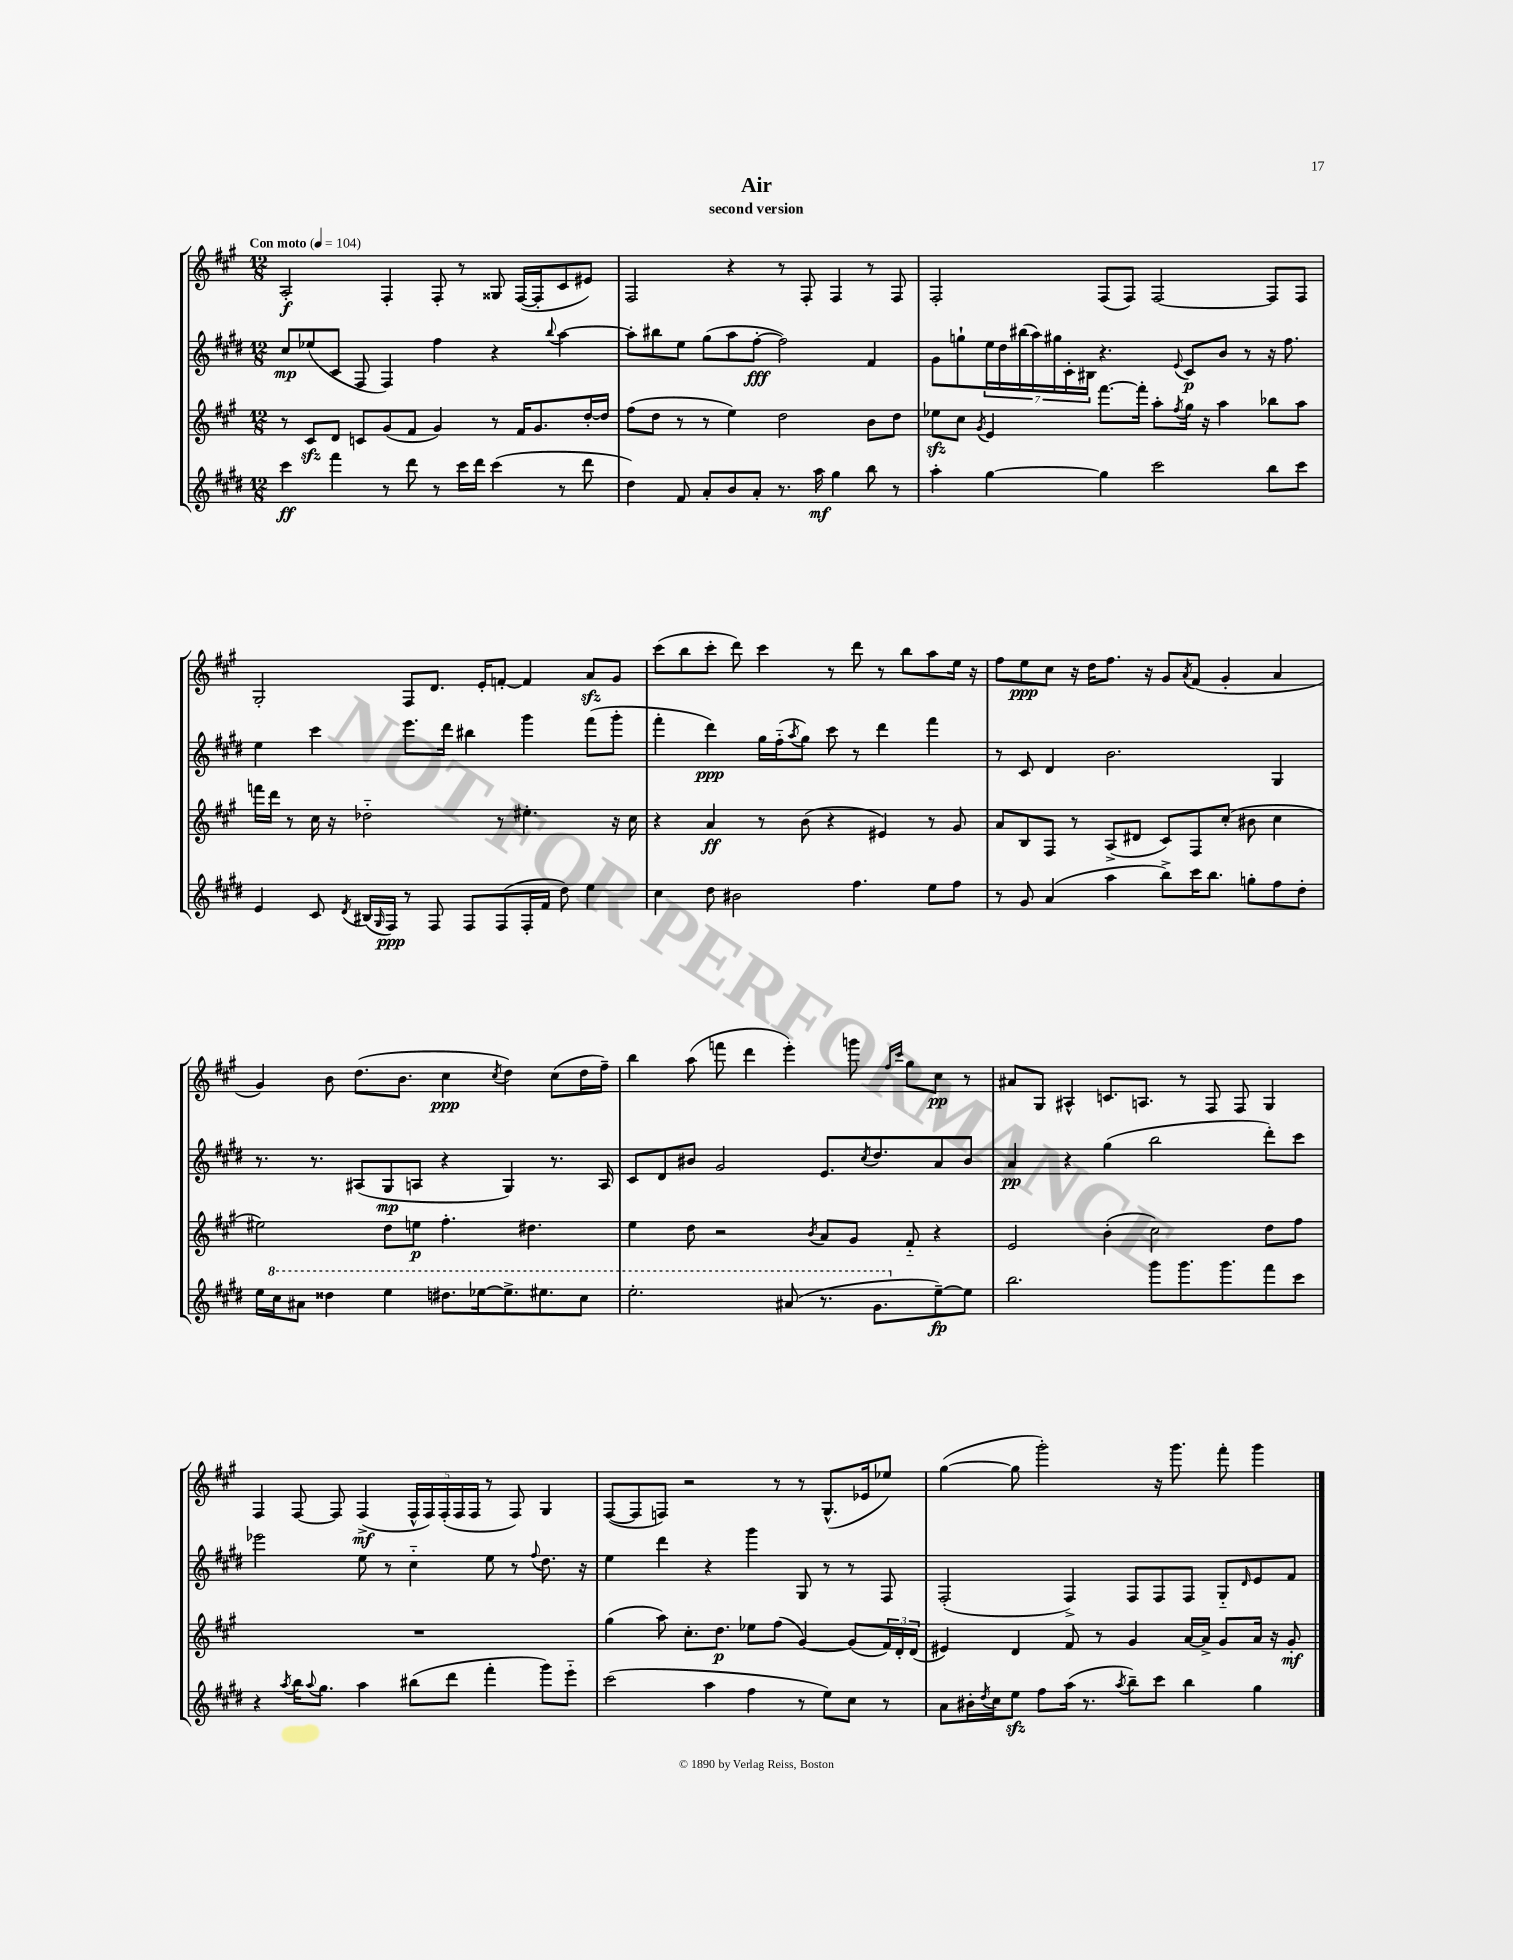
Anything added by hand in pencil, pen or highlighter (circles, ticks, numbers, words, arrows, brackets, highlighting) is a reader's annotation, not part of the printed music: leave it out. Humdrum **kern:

**kern	**kern	**kern	**kern
*staff4	*staff3	*staff2	*staff1
*clefG2	*clefG2	*clefG2	*clefG2
*k[f#c#g#d#]	*k[f#c#g#]	*k[f#c#g#d#]	*k[f#c#g#]
*M12/8	*M12/8	*M12/8	*M12/8
*MM104	*MM104	*MM104	*MM104
4ccc#\	8r	8cc#/L	2A'/
.	8c#/L	(8ee-/	.
4fff#\	8d/J	8c#/J	.
.	8c/L	8F#/	.
8r	(8g#/	4F#/)	4F#'/
8ddd#\	8f#/J	.	.
8r	4g#/)	4ff#\	8F#'/
16ccc#\LL	.	.	8r
16ddd#\JJ	.	.	.
(4ccc#\	8r	4r	8G##/
.	16f#/LK	.	([16F#/LL
.	8.g#/	.	16F#'/]J
.	.	8qqbb/	.
8r	.	[4aa\	8c#/
8ddd#\	[16dd'/L	.	8e#/J)
.	16dd/]JJ	.	.
=	=	=	=
4dd#\)	(8ff#\L	8aa'\]L	2F#/
.	8dd\J	8bb#\	.
8f#/	8r	8ee\J	.
8a'/L	8r	(8gg#\L	.
8b/	4ee\)	8aa\	4r
8a'/J	.	[8ff#'\J	.
8.r	2dd\	2ff#\])	8r
.	.	.	8F#'/
16aa\	.	.	.
4gg#\	.	.	4F#/
8bb\	8b\L	4f#/	8r
8r	8dd\J	.	8F#/
=	=	=	=
4aa'\	8ee-\L	8g#\L	2F#'/
.	8cc#\J	8gg`\	.
.	8qg#/	.	.
[4gg#\	4e/	28ee\L	.
.	.	28dd#\	.
.	.	(28bb#\	.
.	.	28aa\)	.
.	.	28gg#\	.
.	.	28c#'\	.
.	.	28B#\JJ	.
4gg#\]	[8.fff#\L	4.r	(8F#/L
.	.	.	8F#/J)
.	16fff#'\]Jk	.	.
2ccc#\	8aa'\L	.	[2F#/
.	8qff#/	8qqe/	.
.	16gg#\Jk	8c#/L	.
.	16r	.	.
.	4aa\	8b/J	.
.	.	8r	.
8bb\L	8bb-\L	16r	8F#/]L
.	.	8.ff#\	.
8ccc#\J	8aa\J	.	8F#/J
=	=	=	=
4e/	16fff\LL	4ee\	2G#'/
.	16ddd\JJ	.	.
.	8r	.	.
8c#/	16cc#\	4ccc#\	.
.	16r	.	.
8qd#/	.	.	.
(16B#/LL	2dd-'~\	.	.
16qqG#/	.	.	.
16F#/JJ)	.	.	.
8r	.	8.eee\L	8F#/L
8F#/	.	.	8.d/J
.	.	16ddd#\Jk	.
8F#/L	.	4bb#\	.
.	.	.	16e'/LK
(8F#/	8r	.	[8f'/J
16F#'/L	4.ee#'\	4ggg#\	4f/]
16f#/JJ	.	.	.
8dd#\)	.	.	.
4ee\	.	(8fff#\L	8a/L
.	16r	8ggg#'\J	8g#/J
.	16cc#\	.	.
=	=	=	=
4cc#\	4r	4fff#'\	(8ccc#\L
.	.	.	8bb\
8dd#\	4a/	4ddd#\)	8ccc#'\J
2b#\	.	.	8ddd\)
.	8r	16gg#\LL	4ccc#\
.	.	(16ff#'~\J	.
.	.	8qaa/	.
.	(8b\	8gg#\J)	.
.	4r	8ccc#\	8r
4.ff#\	.	8r	8ddd\
.	4e#/)	4ddd#\	8r
.	.	.	8bb\L
8ee\L	8r	4fff#\	8aa\
8ff#\J	8g#/	.	16ee\Jk
.	.	.	16r
=	=	=	=
8r	8a/L	8r	8ff#\L
8g#/	8B/	8c#/	8ee\
(4a/	8F#/J	4d#/	8cc#\J
.	8r	.	16r
.	.	.	16dd\LK
4aa\	(8A^/L	2.b\	8.ff#\J
.	8d#/J	.	.
.	.	.	16r
8bb^\L)	8c#/L)	.	8g#/L
.	.	.	8qa/
16ccc#\K	8F#/	.	(8f#/J
8.bb\J	.	.	.
.	(8cc#'/J	.	4g#'/
8gg'\L	8b#\	.	.
8ff#\	4cc#\	4G#/	4a/
8dd#'\J	.	.	.
=	=	=	=
16ee\LL	2ee#\)	8.r	4g#/)
16ccc#\J	.	.	.
8aa#\J	.	.	.
.	.	8.r	.
4ddd##\	.	.	8b\
.	.	(8A#/L	(8.dd\L
4eee\	8dd\L	8G#/	.
.	.	.	8.b\J
.	8ee\J	8A/J	.
8.ddd#\L	4.ff#'\	4r	4cc#\
[16eee-\k	.	.	.
.	.	.	8qcc#/
8.eee-^\]	.	4G#/)	4dd\)
.	4.dd#\	.	.
8.eee#\	.	.	.
.	.	8.r	(8cc#\L
8ccc#\J	.	.	16dd\L
.	.	16A/	16ff#~\JJ)
=	=	=	=
2.eee'\	4ee\	8c#/L	4bb\
.	.	8d#/	.
.	8dd\	8b#/J	(8aa\
.	2r	2g#/	8fff\
.	.	.	4ddd\
(8aa#/	.	.	4eee'\)
.	8qb/	.	.
8.r	8a/L	8.e/L	.
.	8g#/J	.	8ggg\
.	.	8qcc#/	.
8.gg#\L	.	8.dd#/	.
.	.	.	16qqff#/LL
.	.	.	16qqccc#/JJ
.	8f#'~/	.	8gg#\L
[8ee~\)	4r	8a/	8cc#\J
8ee\]J	.	8b#/J	8r
=	=	=	=
2.bb\	2e/	4a/	8a#/L
.	.	.	8G#/J
.	.	4r	4A#^^/
.	(4b'\	(4gg#\	8.c/L
.	.	.	8.A/J
8ggg#\L	2cc#\)	2bb\	.
8.ggg#\	.	.	8r
.	.	.	8F#/
8.ggg#\	.	.	.
.	.	.	8F#/
8fff#\	8dd\L	8ddd#'\L)	4G#/
8ccc#\J	8ff#\J	8ccc#\J	.
=	=	=	=
4r	1.r	2eee-\	4F#/
8qaa/	.	.	.
16bb\LK	.	.	[8F#/
8qqaa/	.	.	.
8.gg#\J	.	.	.
.	.	.	8F#/]
4aa\	.	8ee\	(4F#^/
.	.	8r	.
(8bb#\L	.	4cc#'~\	20F#^^/LL
.	.	.	20F#/)
.	.	.	(20F#'/
8ddd#\J	.	.	.
.	.	.	20F#/
.	.	.	20F#/JJ
4fff#'\	.	8ee\	8r
.	.	8r	8F#/)
.	.	8qqff#/	.
8ggg#\L)	.	8.dd#\	4G#/
8eee'~\J	.	.	.
.	.	16r	.
=	=	=	=
(2ccc#\	(4gg#\	4ee\	([8F#/L
.	.	.	8F#/]
.	8aa\)	4ddd#\	8F/J)
.	8.cc#'\L	.	2r
4aa\	.	4r	.
.	8.dd\J	.	.
4ff#\	8ee-\L	4ggg#\	.
.	(8ff#\J	.	8r
8r	[4g#/)	8G#/	8r
8ee\L)	.	8r	(8.G#^^/L
8cc#\J	(8g#/]L	8r	.
.	.	.	16e-/k
8r	24f#/L)	8F#/	8ee-/J)
.	24d'/	.	.
.	(24d/JJ	.	.
=	=	=	=
8a\L	4e#/)	(2F#'/	([4gg#\
16b#'\L	.	.	.
8qdd#/	.	.	.
16cc#\J	.	.	.
8ee\J	4d/	.	8gg#\]
8ff#\L	.	.	2ggg#'\)
(16aa\Jk	8f#/	4F#^/)	.
8.r	.	.	.
.	8r	.	.
8qaa/	.	.	.
8bb~\L)	4g#/	8F#/L	.
8ccc#\J	.	8F#/	16r
.	.	.	8.ggg#\
4bb\	[16a/LL	8F#/J	.
.	16a^/]JJ	.	.
.	8g#/L	8G#'~/L	8fff#'\
.	.	16qqd#/	.
4gg#\	16a/Jk	8e/	4ggg#\
.	16r	.	.
.	8g#'/	8f#/J	.
==	==	==	==
*-	*-	*-	*-
